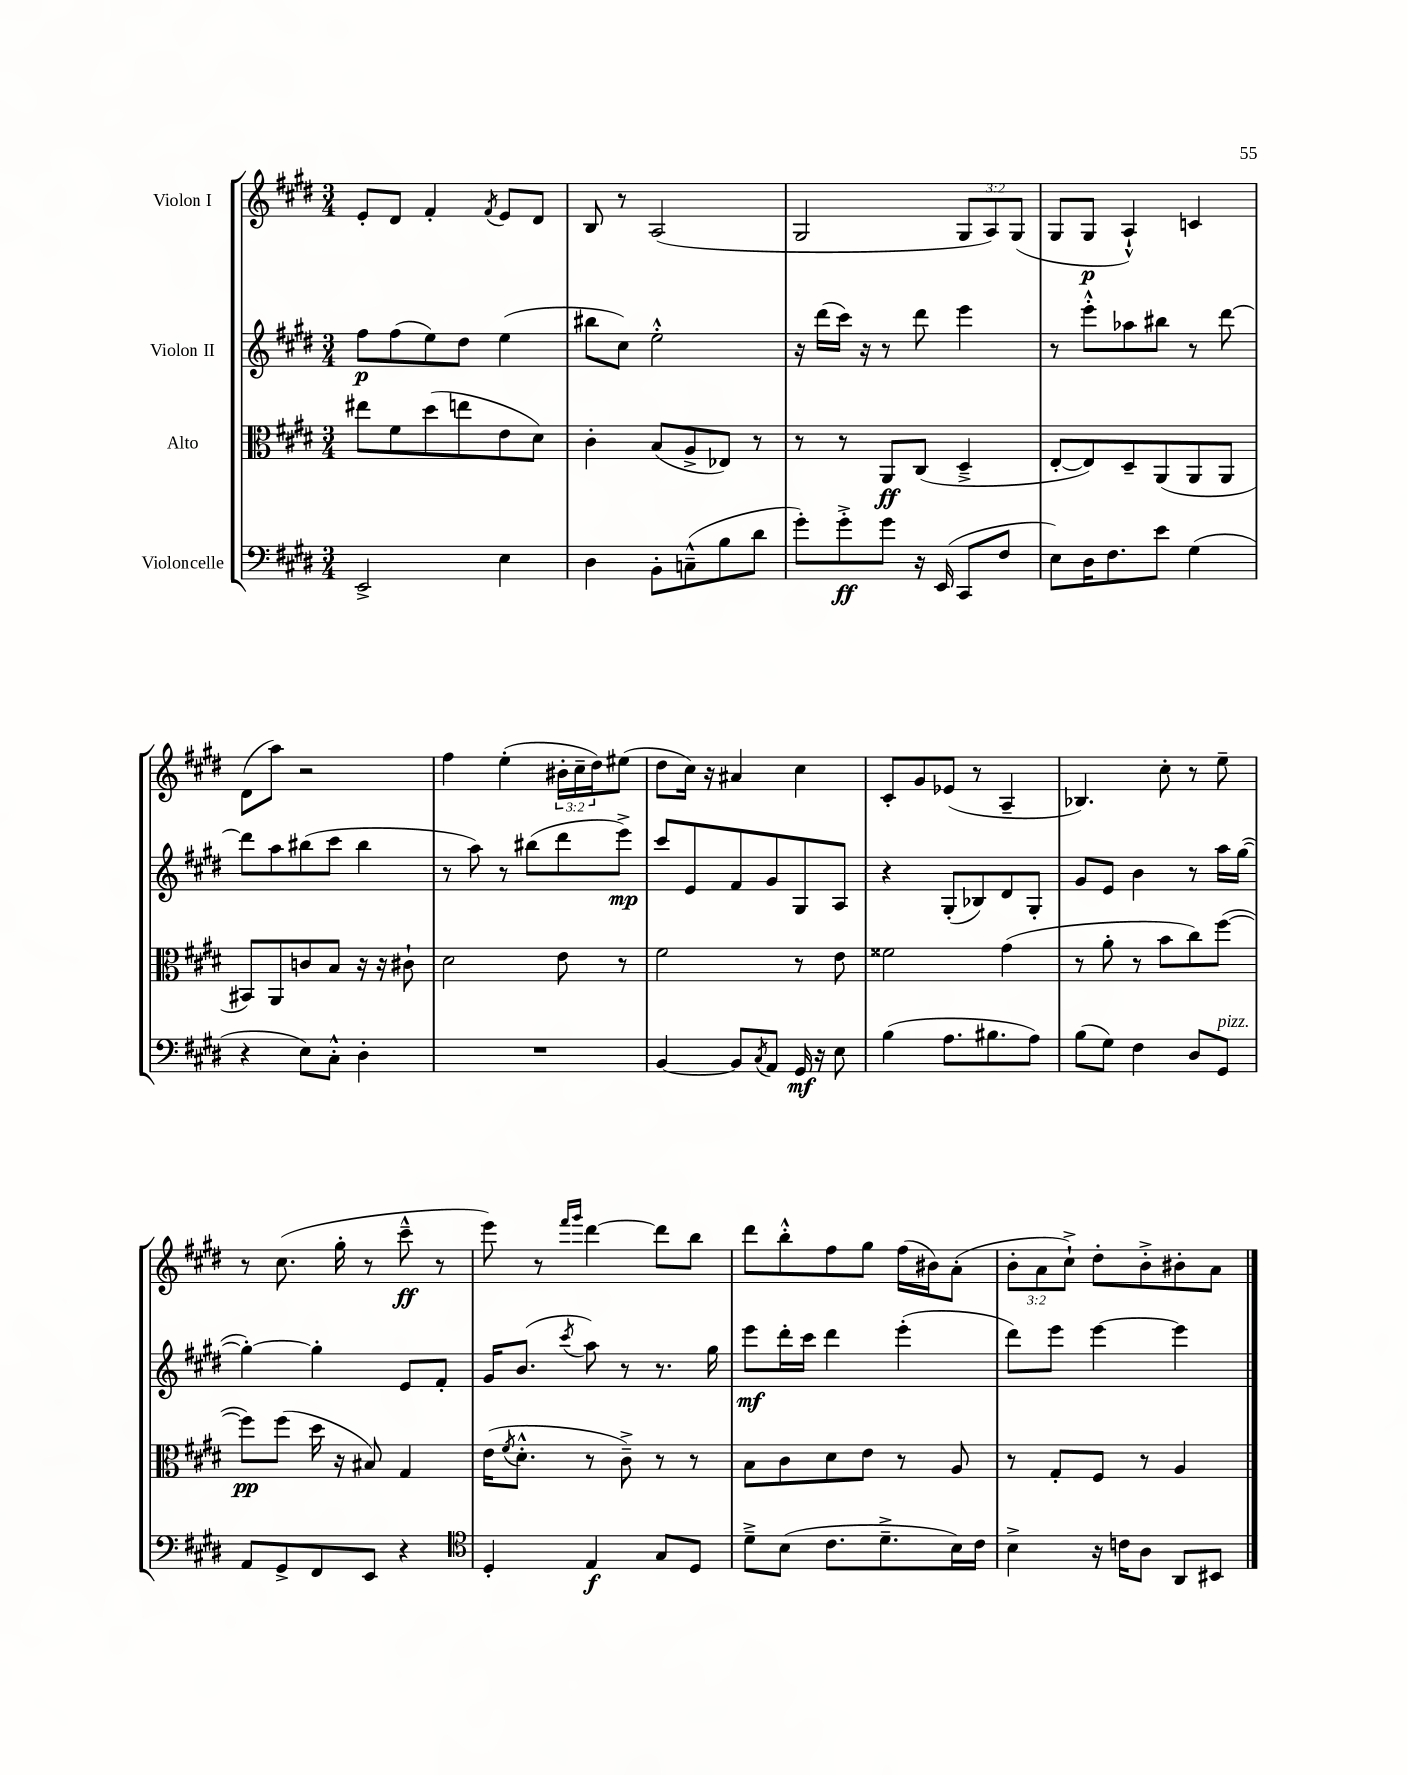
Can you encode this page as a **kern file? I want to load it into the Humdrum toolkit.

**kern	**kern	**kern	**kern
*staff4	*staff3	*staff2	*staff1
*clefF4	*clefC3	*clefG2	*clefG2
*k[f#c#g#d#]	*k[f#c#g#d#]	*k[f#c#g#d#]	*k[f#c#g#d#]
*M3/4	*M3/4	*M3/4	*M3/4
2EE^	8ee#	8ff#	8e'
.	8f#	(8ff#	8d#
.	(8dd#	8ee)	4f#'
.	8ee	8dd#	.
.	.	.	8qf#
4E	8e	(4ee	8e
.	8d#)	.	8d#
=	=	=	=
4D#	4c#'	8bb#	8B
.	.	8cc#)	8r
8BB'	(8B	2ee'^^	(2A
(8C~^^	8A^	.	.
8B	8E-)	.	.
8d#	8r	.	.
=	=	=	=
8g#')	8r	16r	2G#
.	.	(16ddd#	.
8g#'^	8r	16ccc#)	.
.	.	16r	.
8g#	8AA	8r	.
16r	(8C#	8ddd#	.
(16EE	.	.	.
8CC#	4D#~^	4eee	12G#
.	.	.	12A)
8F#	.	.	.
.	.	.	(12G#
=	=	=	=
8E)	[8E'	8r	8G#
16D#	8E])	8eee'^^	8G#
8.F#	.	.	.
.	8D#~	8aa-	4A`^^)
8e	(8AA	8bb#	.
(4G#	8AA	8r	4c
.	8AA	[8ddd#	.
=	=	=	=
4r	8BB#)	8ddd#]	(8d#
.	8AA	8aa	8aa)
8E)	8c	(8bb#	2r
8C#'^^	8B	8ccc#	.
4D#'	16r	4bb#	.
.	16r	.	.
.	8c#`	.	.
=	=	=	=
2.r	2d#	8r	4ff#
.	.	8aa)	.
.	.	8r	(4ee'
.	.	(8bb#	.
.	8e	8ddd#	24b#'
.	.	.	24cc#~
.	.	.	24dd#)
.	8r	8eee^)	(8ee#
=	=	=	=
[4BB	2f#	8ccc#	8dd#
.	.	8e	16cc#)
.	.	.	16r
8BB]	.	8f#	4a#
8qC#	.	.	.
8AA	.	8g#	.
16GG#	8r	8G#	4cc#
16r	.	.	.
8E	8e	8A	.
=	=	=	=
(4B	2f##	4r	8c#'
.	.	.	8g#
8.A	.	(8G#'	(8e-
.	.	8B-)	8r
8.B#	.	.	.
.	(4g#	8d#	4A~
8A)	.	8G#'	.
=	=	=	=
(8B	8r	8g#	4.B-)
8G#)	8a'	8e	.
4F#	8r	4b	.
.	8b	.	8cc#'
8D#	8cc#)	8r	8r
8GG#	([8ff#	16aa	8ee~
.	.	([16gg#	.
=	=	=	=
8AA	8ff#])	4gg#'_)	8r
8GG#^	(8ff#	.	(8.cc#
8FF#	16dd#	4gg#']	.
.	16r	.	16gg#'
8EE	8B#)	.	8r
4r	4G#	8e	8ccc#~^^
.	.	8f#'	8r
=	=	=	=
*clefC4	*	*	*
4D#'	(16e	16g#	8eee)
.	8qf#	.	.
.	8.d#'^^	(8.b	.
.	.	.	8r
.	.	.	16qqfff#
.	.	8qccc#	16qqggg#
4E	8r	8aa)	[4ddd#
.	8c#~^)	8r	.
8G#	8r	8.r	8ddd#]
8D#	8r	.	8bb
.	.	16gg#	.
=	=	=	=
8d#~^	8B	8eee	8ddd#
(8B	8c#	16ddd#'	8bb'^^
.	.	16ccc#	.
8.c#	8d#	4ddd#	8ff#
.	8e	.	8gg#
8.d#~^	.	.	.
.	8r	(4eee'	(16ff#
.	.	.	16b#)
16B)	8A	.	(8a'
16c#	.	.	.
=	=	=	=
4B^	8r	8ddd#)	12b'
.	.	.	12a
.	8G#'	8eee	.
.	.	.	12cc#`^)
16r	8F#	[4eee	8dd#'
16c	.	.	.
8A	8r	.	8b'^
8AA	4A	4eee]	8b#'
8BB#	.	.	8a
==	==	==	==
*-	*-	*-	*-
